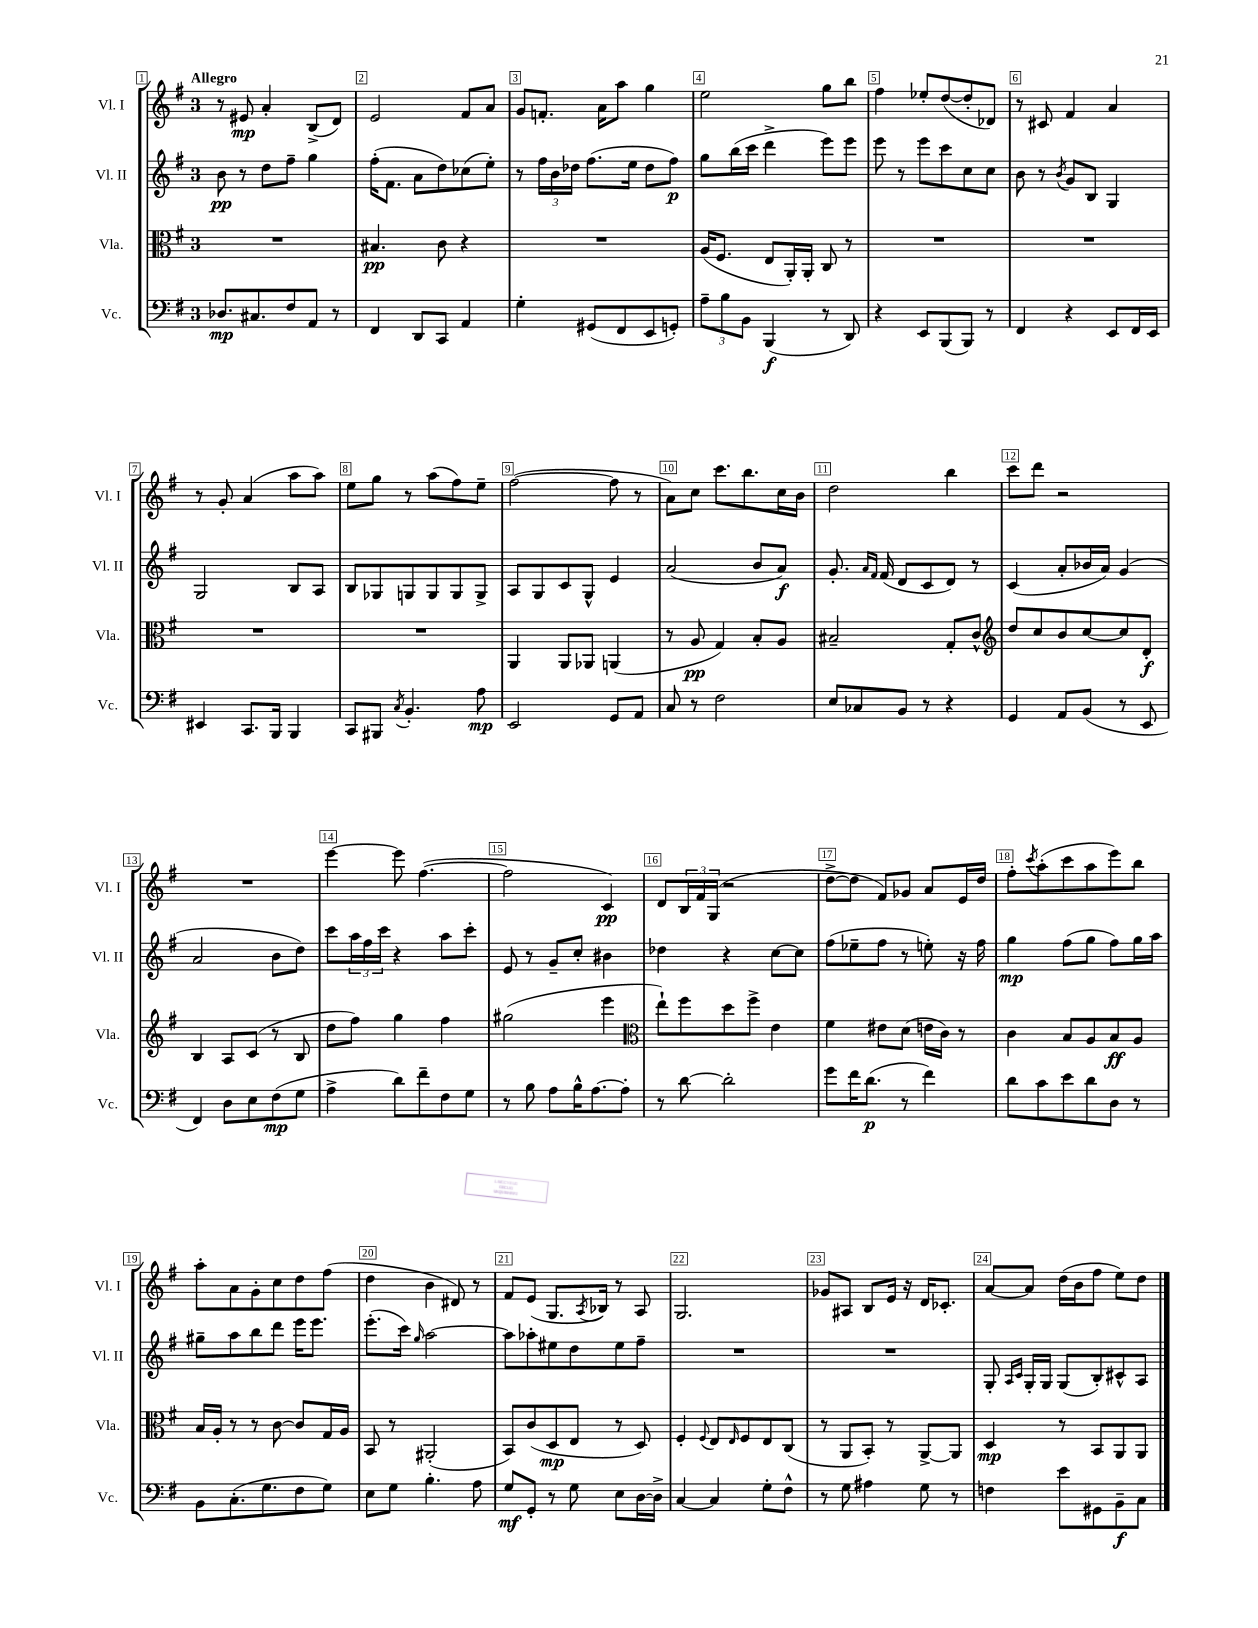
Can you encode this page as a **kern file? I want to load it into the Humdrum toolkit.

**kern	**kern	**kern	**kern
*staff4	*staff3	*staff2	*staff1
*clefF4	*clefC3	*clefG2	*clefG2
*k[f#]	*k[f#]	*k[f#]	*k[f#]
*M3/4	*M3/4	*M3/4	*M3/4
8.D-/L	2.r	8b\	8r
.	.	8r	8e#/
8.C#/	.	.	.
.	.	8dd\L	4a'/
8F#/	.	8ff#~\J	.
8AA/J	.	4gg\	(8B^/L
8r	.	.	8d/J)
=	=	=	=
4FF#/	4.B#/	(16ff#'\LK	2e/
.	.	8.f#\J	.
8DD/L	.	8a\L	.
8CC/J	8c\	8dd\)	.
4AA/	4r	(8cc-\	8f#/L
.	.	8ee'\J)	8a/J
=	=	=	=
4G'\	2.r	8r	8g/L
.	.	24ff#\LL	8.f'/J
.	.	24b\	.
.	.	24dd-\JJ	.
(8GG#/L	.	(8.ff#\L	.
.	.	.	16a\LK
8FF#/	.	.	8aa\J
.	.	16ee\Jk	.
8EE/	.	8dd-\L	4gg\
8GG'/J)	.	8ff#\J)	.
=	=	=	=
12A~\L	(16A/LK	8gg\L	2ee\
.	8.F#/J	.	.
12B\	.	.	.
.	.	(16bb\L	.
12BB\J	.	.	.
.	.	16ccc\JJ	.
(4BBB/	8E/L	4ddd^\	.
.	16AA'/L)	.	.
.	16AA'/JJ	.	.
8r	8C/	8eee\L)	8gg\L
8DD/)	8r	8eee\J	8bb\J
=	=	=	=
4r	2.r	8eee\	4ff#\
.	.	8r	.
8EE/L	.	8eee\L	8ee-'/L
(8BBB/	.	8ccc\	([8dd/
8BBB/J)	.	8cc\	8dd'/]
8r	.	8cc\J	8d-/J)
=	=	=	=
4FF#/	2.r	8b\	8r
.	.	8r	8c#/
.	.	8qb/	.
4r	.	8g/L	4f#/
.	.	8B/J	.
8EE/L	.	4G/	4a/
16FF#/L	.	.	.
16EE/JJ	.	.	.
=	=	=	=
4EE#/	2.r	2G/	8r
.	.	.	8g'/
8.CC/L	.	.	(4a/
16BBB/Jk	.	.	.
4BBB/	.	8B/L	8aa\L
.	.	8A/J	8aa\J)
=	=	=	=
8CC/L	2.r	8B/L	8ee\L
8BBB#/J	.	8G-/	8gg\J
8qC/	.	.	.
4.BB'/	.	8G/	8r
.	.	8G/	(8aa\L
.	.	8G/	8ff#\)
8A\	.	8G^/J	8ee~\J
=	=	=	=
2EE/	4AA/	8A/L	([2ff#\
.	.	8G/	.
.	8AA/L	8c/	.
.	8AA-/J	8G^^/J	.
8GG/L	(4AA/	4e/	8ff#\]
8AA/J	.	.	8r
=	=	=	=
8C/	8r	(2a/	8a\L)
8r	8A/	.	8cc\J
2F#\	4G/)	.	8.ccc\L
.	.	.	8.bb\
.	8B'/L	8b/L	.
.	8A/J	8a/J)	16cc\L
.	.	.	16b\JJ
=	=	=	=
8E/L	2B#~/	8.g'/	2dd\
8C-/	.	.	.
.	.	16qqa/LL	.
.	.	16qqf#/JJ	.
.	.	(16f#/	.
8BB/J	.	8d/L	.
8r	.	8c/	.
4r	8G'/L	8d/J)	4bb\
.	8c^^/J	8r	.
=	=	=	=
*	*clefG2	*	*
4GG/	8dd/L	(4c/	8ccc\L
.	8cc/	.	8ddd\J
8AA/L	8b/	8a'/L	2r
(8BB/J	[8cc/	16b-/L	.
.	.	16a/JJ)	.
8r	8cc/]	(4g/	.
8EE/	8d'/J	.	.
=	=	=	=
4FF#/)	4B/	2a/	2.r
8D\L	8A/L	.	.
8E\	(8c/J	.	.
(8F#\	8r	8b\L	.
8G\J	8B/	8dd\J)	.
=	=	=	=
4A^\	8dd\L	8ccc\L	[4eee\
.	8ff#\J)	24aa\L	.
.	.	24ff#\	.
.	.	24ccc\JJ	.
8d\L)	4gg\	4r	8eee\]
8f#~\	.	.	([4.ff#\
8F#\	4ff#\	8aa\L	.
8G\J	.	8ccc'\J	.
=	=	=	=
8r	(2gg#\	8e/	2ff#\]
8B\	.	8r	.
8A\L	.	8g~/L	.
16B^^\K	.	8cc'/J	.
[8.A\	.	.	.
.	4eee\	4b#\	4c/)
8A'\]J	.	.	.
=	=	=	=
*	*clefC3	*	*
8r	8ee`\L)	4dd-\	8d/L
[8d\	8ff#\	.	24B/L
.	.	.	24f#/
.	.	.	(24G/JJ
2d'\]	8dd\	4r	2r
.	8ff#^\J	.	.
.	4e\	[8cc\L	.
.	.	8cc\]J	.
=	=	=	=
8g\L	4f#\	(8ff#\L	[8dd^\L
16f#\K	.	8ee-~\	8dd\]J
(8.d\J	.	.	.
.	8e#\L	8ff#\J	8f#/L)
8r	(8d\J	8r	8g-/J
4f#\)	16e\LL	8ee'\)	8a/L
.	16c\JJ)	.	.
.	8r	16r	16e/L
.	.	16ff#\	16dd/JJ
=	=	=	=
8d\L	4c\	4gg\	8ff#'\L
.	.	.	8qccc/
8c\	.	.	(8aa'\
8e\	8B/L	(8ff#\L	8ccc\
8d\	8A/	8gg\J	8aa\
8D\J	8B/	8ff#\L)	8eee\)
8r	8A/J	16gg\L	8bb\J
.	.	16aa\JJ	.
=	=	=	=
8BB\L	16B/LL	8gg#~\L	8aa'\L
.	16A'/JJ	.	.
(8.C'\	8r	8aa\	8a\
.	8r	8bb\	8g'\
8.G\	.	.	.
.	[8c\	8ddd\J	8cc\
8F#\	8c/]L	16eee\LK	8dd\
.	.	8.eee\J	.
8G\J)	16G/L	.	(8ff#\J
.	16A/JJ	.	.
=	=	=	=
8E\L	8BB/	(8.eee'\L	4dd\
8G\J	8r	.	.
.	.	16ccc\Jk)	.
.	.	16qqgg/	.
4.B'\	(2AA#'/	[2aa\	4b\
.	.	.	8d#/)
8A\	.	.	8r
=	=	=	=
8G/L	8BB/L)	8aa\]L	8f#/L
8GG'/J	(8c/	8aa-'\	(8e/J
8r	8D/	8ee#\	8.G/L
8G\	8E/J	8dd\	.
.	.	.	8qA/
.	.	.	16B-/Jk)
8E\L	8r	8ee#\	8r
[16D\L	8D/)	8ff#~\J	8A/
16D^\]JJ	.	.	.
=	=	=	=
[4C/	4F#'/	2.r	2.G/
.	8qqF#/	.	.
4C/]	8E/L	.	.
.	16qqE/	.	.
.	8F#/	.	.
8G'\L	8E/	.	.
8F#^^\J	(8C/J	.	.
=	=	=	=
8r	8r	2.r	8g-/L
8G\	8AA/L	.	8A#/J
4A#\	8BB'/J)	.	8B/L
.	8r	.	16e/Jk
.	.	.	16r
8G\	[8AA^/L	.	16d/LK
.	.	.	8.c-'/J
8r	8AA/]J	.	.
=	=	=	=
4F\	4D/	8G'/	[8a/L
.	.	16qqA/LL	.
.	.	16qqc/JJ	.
.	.	16G'/LL	8a/]J
.	.	16G/JJ	.
8e\L	8r	(8G/L	(16dd\LL
.	.	.	16b\J
8GG#\	8BB/L	8B'/)	8ff#\J
8BB~\	8AA/	8c#^^/	8ee\L)
8C\J	8AA/J	8A/J	8dd\J
==	==	==	==
*-	*-	*-	*-
